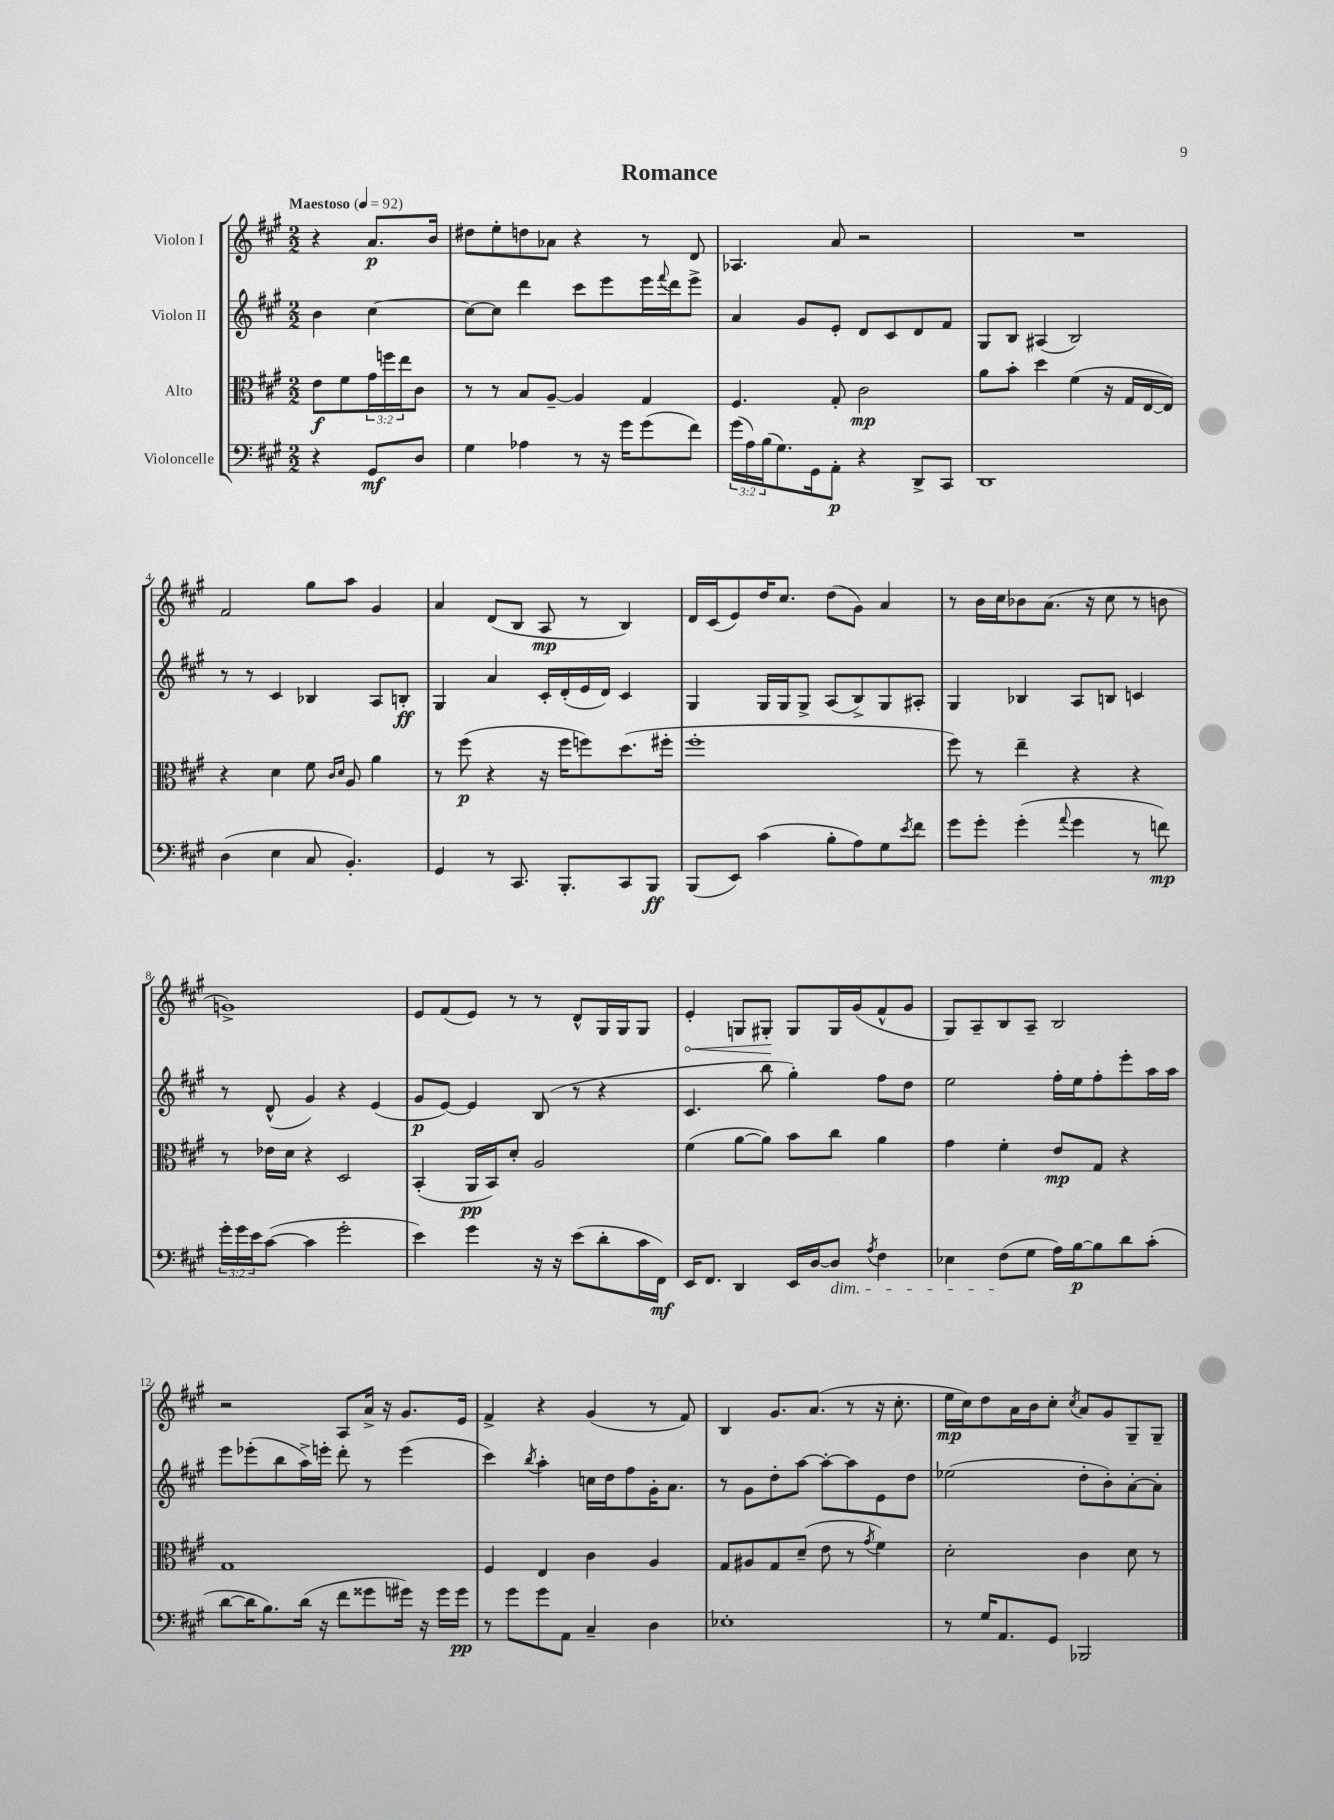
\header { title = "Romance" }
<<
\new StaffGroup <<
\new Staff = "s0" \with { instrumentName = "Violon I" } {
    \clef treble \key a \major \numericTimeSignature \time 2/2 \partial 2 \tempo "Maestoso" 4 = 92
    r4 a'8.\p b'16 |
    dis''8 e''8-. d''8 aes'8 r4 r8 d'8 |
    aes4. a'8 r2 |
    R1 |
    fis'2 gis''8 a''8 gis'4 |
    a'4 d'8( b8 a8\mp r8 b4) |
    d'16 cis'16( e'8) d''16 cis''8. d''8( gis'8) a'4 |
    r8 b'16 cis''16 bes'8 a'8.( r16 cis''8 r8 b'8 |
    g'1->) |
    e'8 fis'8( e'8) r8 r8 d'8-^ gis16 gis16 gis8 |
    \once \override Hairpin.circled-tip = ##t e'4-.\< g8 gis8-.\! gis8 gis16 gis'16( fis'8-^ gis'8 |
    gis8) a8-- b8 a8-- b2 |
    r2 a8 a'16-> r16 gis'8. e'16 |
    fis'4-> r4 gis'4( r8 fis'8) |
    b4 gis'8. a'8.( r8 r16 cis''8.-. |
    e''16\mp cis''16) d''8 a'16 b'16 cis''8-. \acciaccatura { cis''8 } a'8 gis'8 gis8-- gis8-- \bar "|." |
}
\new Staff = "s1" \with { instrumentName = "Violon II" } {
    \clef treble \key a \major \numericTimeSignature \time 2/2 \partial 2
    b'4 cis''4~ |
    cis''8~ cis''8 d'''4 cis'''8 e'''8 e'''16 \appoggiatura { fis'''8 } d'''16 e'''8-> |
    a'4 gis'8 e'8-. d'8 cis'8 d'8 fis'8 |
    gis8 b8 ais4( b2) |
    r8 r8 cis'4 bes4 a8 b8-.\ff |
    gis4 a'4 cis'16-. d'16-.( e'16 d'16) cis'4 |
    gis4 gis16 gis16 gis8-> a8( b8->) gis8 ais8-. |
    gis4 bes4 a8 b8 c'4 |
    r8 d'8-^( gis'4) r4 e'4( |
    gis'8\p e'8~) e'4 b8( r8 r4 |
    cis'4. b''8 gis''4-.) fis''8 d''8 |
    e''2 fis''16-. e''16 fis''8-. e'''8-. a''16 a''16 |
    e'''8 ees'''8-.( b''8 a''16->) e'''16-. d'''8-. r8 e'''4( |
    cis'''4) \acciaccatura { b''8 } a''4-. c''16 d''16 fis''8 gis'16-. a'8. |
    r8 gis'8 d''8-. a''8~ a''8~-. a''8 e'8 d''8 |
    ees''2( d''8-. b'8-.) a'8~-. a'8-. \bar "|." |
}
\new Staff = "s2" \with { instrumentName = "Alto" } {
    \clef alto \key a \major \numericTimeSignature \time 2/2 \override Staff.TupletNumber.text = #tuplet-number::calc-fraction-text \partial 2
    e'8\f fis'8 \tuplet 3/2 { gis'16 f''16 e''16 } cis'8 |
    r8 r8 b8 a8~-- a4 gis4 |
    fis4. gis8-. cis'2\mp |
    a'8 b'8-. d''4 fis'4( r16 gis16 e16~ e16) |
    r4 d'4 fis'8 \grace { cis'16 d'16 } a8 a'4 |
    r8 fis''8\p( r4 r16 fis''16 f''8) d''8.( fis''16-. |
    fis''1-. |
    fis''8) r8 e''4-- r4 r4 |
    r8 ees'16 d'16 r4 d2 |
    b,4-.( a,16\pp b,16) d'8-. a2 |
    fis'4( a'8~ a'8) b'8 cis''8 a'4 |
    gis'4 fis'4-. e'8\mp gis8 r4 |
    gis1 |
    fis4 e4 cis'4 a4 |
    gis8 ais8 gis8 d'8--( e'8 r8 \acciaccatura { gis'8 } fis'4) |
    d'2-. cis'4 d'8 r8 \bar "|." |
}
\new Staff = "s3" \with { instrumentName = "Violoncelle" } {
    \clef bass \key a \major \numericTimeSignature \time 2/2 \override Staff.TupletNumber.text = #tuplet-number::calc-fraction-text \partial 2
    r4 gis,8\mf d8 |
    gis4 aes4 r8 r16 gis'16 gis'8( fis'8) |
    \tuplet 3/2 { gis'16( a16) b16( } gis8.) gis,16 a,8-.\p r4 d,8-> cis,8 |
    d,1 |
    d4( e4 cis8 b,4.-.) |
    gis,4 r8 cis,8. b,,8.-. cis,8 b,,8\ff |
    b,,8( e,8) cis'4( b8-. a8) gis8 \acciaccatura { e'8 } fis'8 |
    gis'8 gis'8-. gis'4-.( \appoggiatura { a'8 } gis'4 r8 f'8\mp) |
    \tuplet 3/2 { gis'16-. gis'16 e'16 } cis'8~( cis'4 gis'2-. |
    e'4) gis'4 r16 r16 e'8( d'8-. cis'16 fis,16\mf) |
    e,16 fis,8. d,4 e,16 d16~ d8\dim \acciaccatura { a8 } fis4 |
    ees4 fis8\!( gis8 a16) b16~\p b8 d'8 cis'8-.( |
    d'8~ d'16 b8.) d'16( r16 fis'8 gisis'8 gis'16) r16 gis'16 gis'16\pp |
    r8 gis'8 gis'8 a,8 cis4-- d4 |
    ees1-. |
    r8 gis16 a,8. gis,8 bes,,2 \bar "|." |
}
>>
>>
